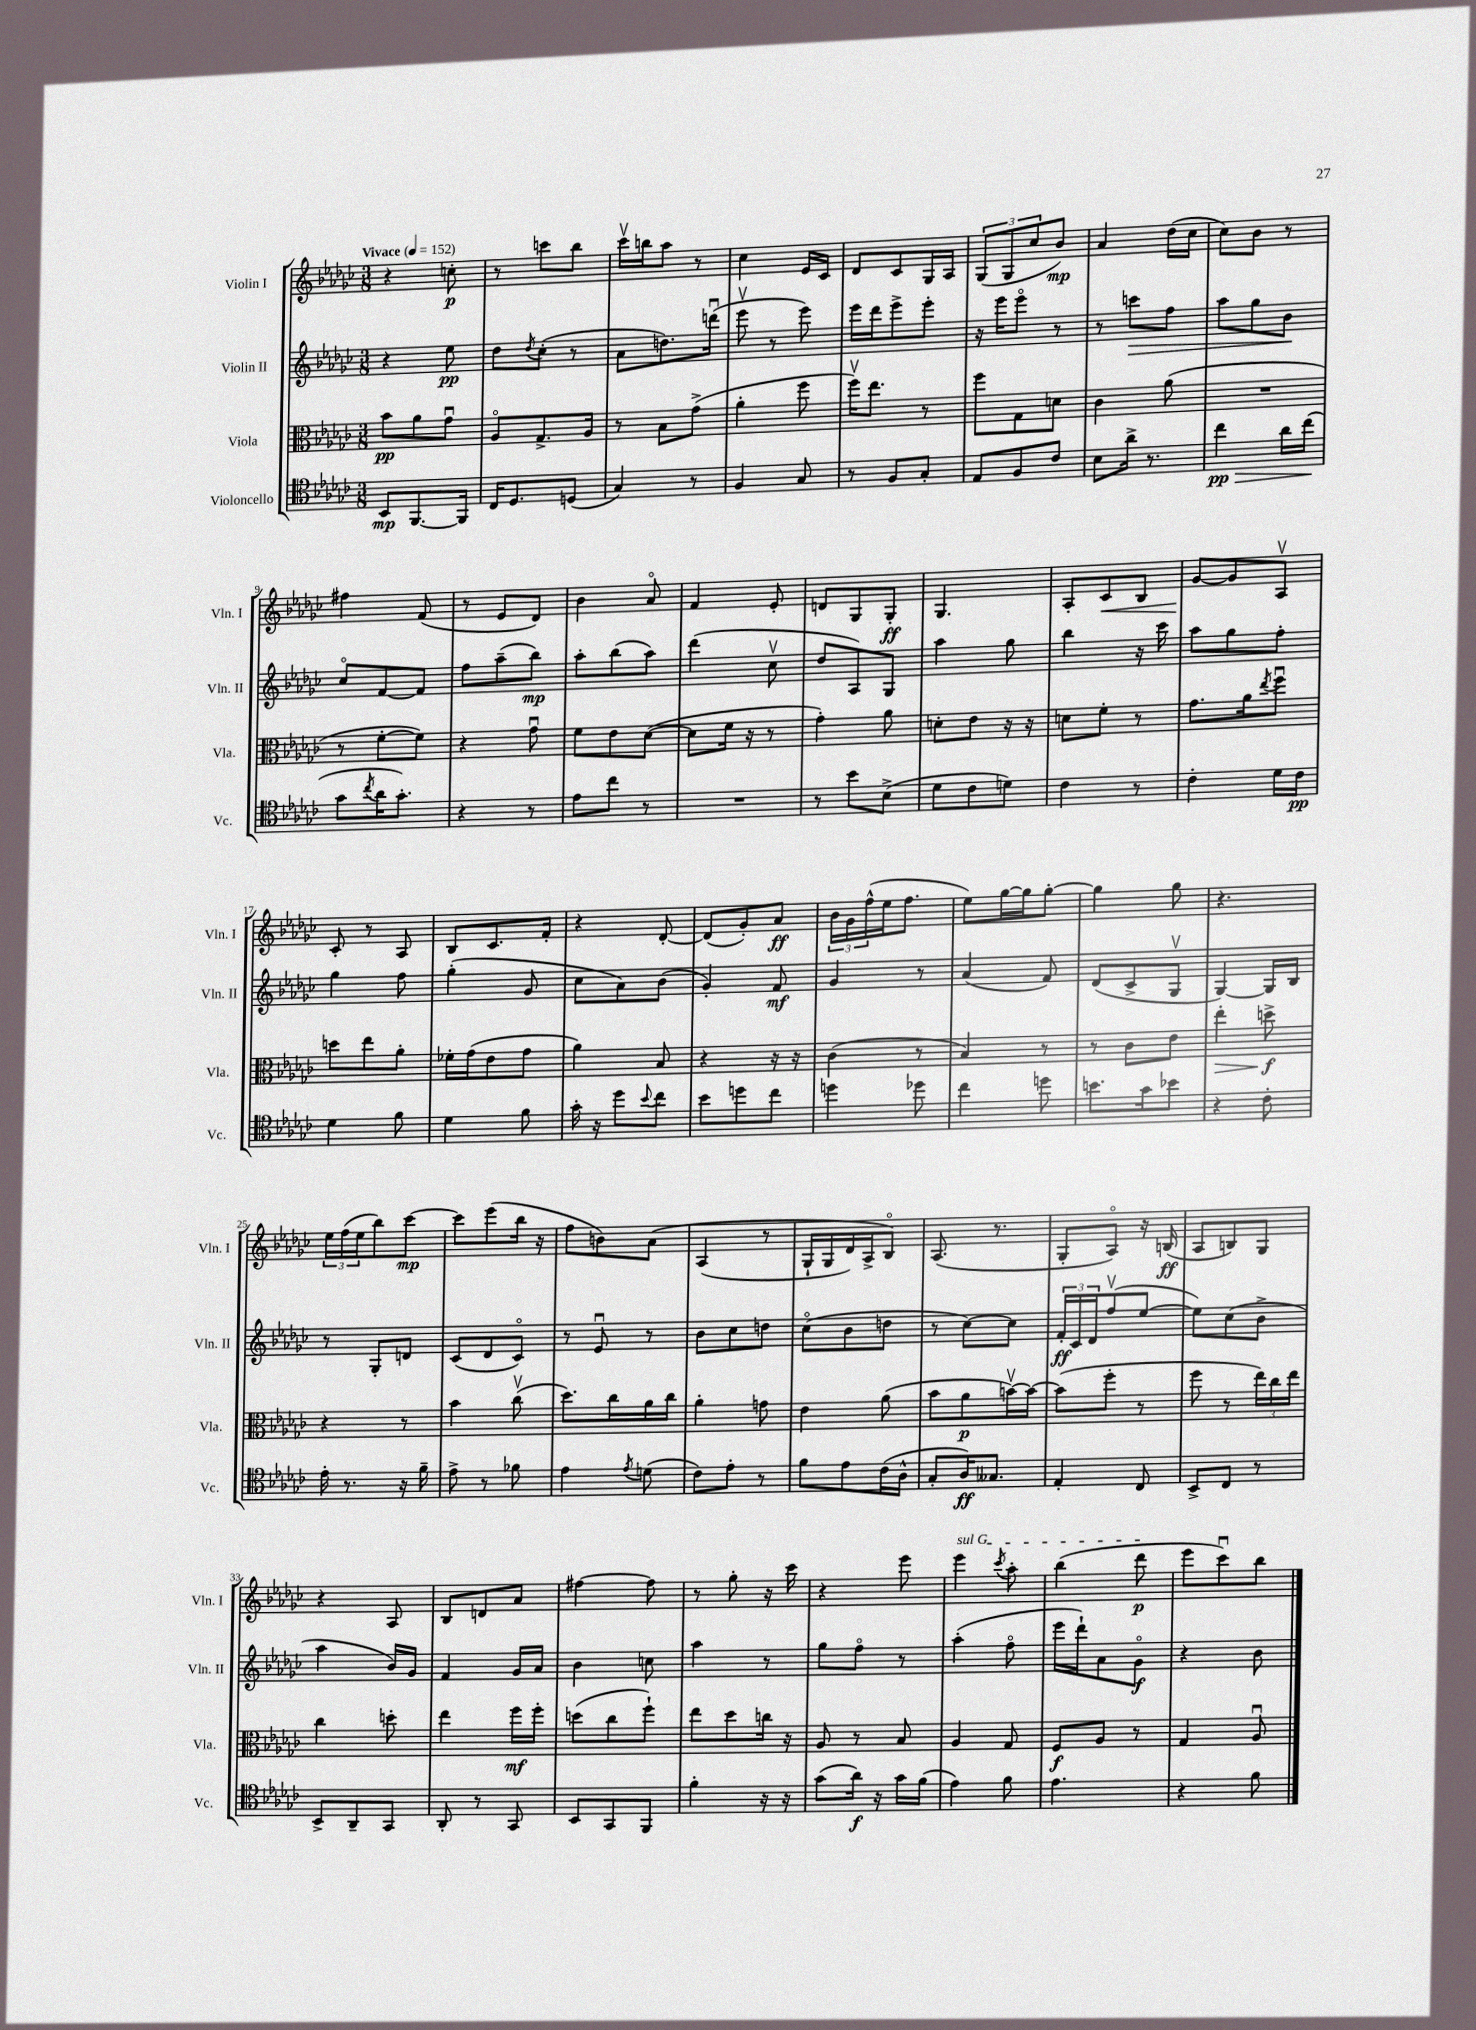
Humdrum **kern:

**kern	**kern	**kern	**kern
*staff4	*staff3	*staff2	*staff1
*clefC4	*clefC3	*clefG2	*clefG2
*k[b-e-a-d-g-c-]	*k[b-e-a-d-g-c-]	*k[b-e-a-d-g-c-]	*k[b-e-a-d-g-c-]
*M3/8	*M3/8	*M3/8	*M3/8
*MM152	*MM152	*MM152	*MM152
8BB-	8b-	4r	4r
[8.FF	8a-	.	.
.	8g-u	8ee-	8cc'
16FF]	.	.	.
=	=	=	=
16C-	8A-o	8dd-	8r
8.D-	.	.	.
.	.	8qdd-	.
.	8.G-^	(8cc-'	8ccc
(8D	.	8r	8bb-
.	16A-	.	.
=	=	=	=
4G-)	8r	8a-	16ccc-v
.	.	.	16bb
.	8B-	8.dd)	8aa-
8r	(8g-^	.	8r
.	.	(16dddu	.
=	=	=	=
4F	4a-'	8eee-v	4cc-
.	.	8r	.
8G-	8ff	8eee-)	16e-
.	.	.	16c-
=	=	=	=
8r	16ffv)	16eee-	8d-
.	8.ee-	16ddd-	.
8F	.	8eee-^	8c-
8G-'	8r	8eee-'	16G-
.	.	.	16A-
=	=	=	=
8E-	8ff	16r	(12G-
.	.	16eee-	.
.	.	.	12G-
8F	8G-	8eee-o	.
.	.	.	12cc-
8c-	8d	8r	8b-)
=	=	=	=
8B-	4c-	8r	4a-
16a-^	.	8ccc	.
8.r	.	.	.
.	(8a-	8ff	(16dd-
.	.	.	16cc-
=	=	=	=
4cc-	4.r	8aa-	8cc-)
.	.	8gg-	8b-
16a-	.	8b-	8r
(16cc-	.	.	.
=	=	=	=
8g-	8r	8cc-o	4ff#
8qcc-	.	.	.
16a-	[8f'	[8f	.
8.g-')	.	.	.
.	8f])	8f]	(8f
=	=	=	=
4r	4r	8ff	8r
.	.	(8aa-~	8e-
8r	8g-u	8bb-)	8d-)
=	=	=	=
8e-	8f	8aa-'	4b-
8cc-	8e-	(8bb-	.
8r	([8d-	8aa-)	8a-o
=	=	=	=
4.r	8d-]	(4ddd-	4f
.	16f	.	.
.	16r	.	.
.	8r	8cc-v	8e-'
=	=	=	=
8r	4g-')	8dd-	8d
8b-	.	8A-)	8G-
(8B-^	8a-	8G-	8G-'
=	=	=	=
8d-	8d'	4aa-	4.G-
8c-	8e-	.	.
8d)	16r	8gg-	.
.	16r	.	.
=	=	=	=
4c-	8d	4bb-	8A-'
.	8f'	.	8c-
8r	8r	16r	8B-
.	.	16ccc-	.
=	=	=	=
4c-'	8.g-	8aa-	[8g-
.	.	8gg-	8g-]
.	16a-	.	.
.	8qee-	.	.
16d-	8ffu	8ff'	8A-v
16c-	.	.	.
=	=	=	=
4d-	8dd	4gg-	8c-'
.	8ee-	.	8r
8f	8a-'	8ff	8A-
=	=	=	=
4d-	16f-'	(4gg-'	8B-
.	(16g-	.	.
.	8e-	.	8.c-
8f	8g-	8g-	.
.	.	.	16f'
=	=	=	=
16g-'	4a-)	8cc-	4r
16r	.	.	.
8dd-	.	8a-)	.
8qqb-	.	.	.
8cc-	8B-	(8b-	[8d-'
=	=	=	=
8b-	4r	4g-')	(8d-]
8dd	.	.	8g-')
8cc-	16r	8f	8a-
.	16r	.	.
=	=	=	=
4dd	(4c-	4g-	24b-
.	.	.	24g-
.	.	.	(24ff^^
.	.	.	16ee-
.	.	.	8.ff
8dd-	8r	8r	.
=	=	=	=
4cc-	4B-)	(4a-	8ee-)
.	.	.	[16gg-
.	.	.	16gg-]
8dd	8r	8f)	[8gg-'
=	=	=	=
8.b	8r	(8d-	4gg-]
.	8c-	8c-^	.
16g-	.	.	.
8b-	8e-	8G-v	8gg-
=	=	=	=
4r	4ee-'	[4G-)	4.r
8c-'	8dd^	16G-]	.
.	.	16B-	.
=	=	=	=
16e-'	4r	8r	24ee-
.	.	.	(24ff
8.r	.	.	.
.	.	.	24ee-
.	.	8G-'	8bb-)
16r	8r	8d	[8ccc-
16f~	.	.	.
=	=	=	=
8e-^	4b-	(8c-	8ccc-]
8r	.	8d-	(8eee-
8f-	(8cc-v	8c-o)	16bb-
.	.	.	16r
=	=	=	=
4e-	8.dd-)	8r	8ff
.	.	8e-u	8b)
.	16cc-	.	.
8qe-	.	.	.
(8d	16a-	8r	&(8a-
.	16cc-	.	.
=	=	=	=
8c-)	4a-'	8b-	(4A-
8e-'	.	8cc-	.
8r	8g	8dd	8r
=	=	=	=
8f	4e-	(8cc-o	16G-`
.	.	.	16G-
8e-	.	8b-	16d-)
.	.	.	16A-^
(16c-	(8a-	8dd	8B-o&)
16A-^^	.	.	.
=	=	=	=
8G-'	8b-	8r	(8.A-
16A-)	8a-	[8cc-)	.
8.G--	.	.	8.r
.	[16bv)	8cc-]	.
.	16b_	.	.
=	=	=	=
4E-'	(8b]	24f'	8G-'
.	.	24c-	.
.	.	24d-	.
.	8ff'	(8ffv	8A-o)
8C-	8r	[8ee-	16r
.	.	.	(16B
=	=	=	=
8BB-^	8ff	8ee-])	8A-
8C-	8r	(8cc-	8B)
8r	24ee-)	8b-^	8G-
.	24cc-	.	.
.	24ee-	.	.
=	=	=	=
8BB-^	4cc-	4aa-	4r
8AA-~	.	.	.
8GG-	8dd'	16b-)	8A-
.	.	16g-	.
=	=	=	=
8AA-'	4ee-	4f	8B-
8r	.	.	8d
8GG-	16ff	16g-	8a-
.	16ff'	16a-	.
=	=	=	=
8BB-	(8dd	4b-	[4ff#
8GG-	8cc-	.	.
8FF	8ff`)	8cc	8ff#]
=	=	=	=
4f'	8ee-	4aa-	8r
.	8dd-	.	8gg-'
16r	16cc	8r	16r
16r	16r	.	16ccc-
=	=	=	=
(8g-	8A-	8gg-	4r
16a-)	8r	8ffo	.
16r	.	.	.
16g-	8B-	8r	8eee-
(16f	.	.	.
=	=	=	=
4e-)	4A-	(4aa-'	4eee-
.	.	.	8qccc-
8f	8G-	8ffo	8aa-'
=	=	=	=
4.e-	8F	16eee-	(4bb-
.	.	16ddd-`)	.
.	8A-	8a-	.
.	8r	8g-o	8ddd-
=	=	=	=
4r	4G-	4r	8eee-
.	.	.	8ccc-u)
8f	8A-u	8b-	8bb-
==	==	==	==
*-	*-	*-	*-
